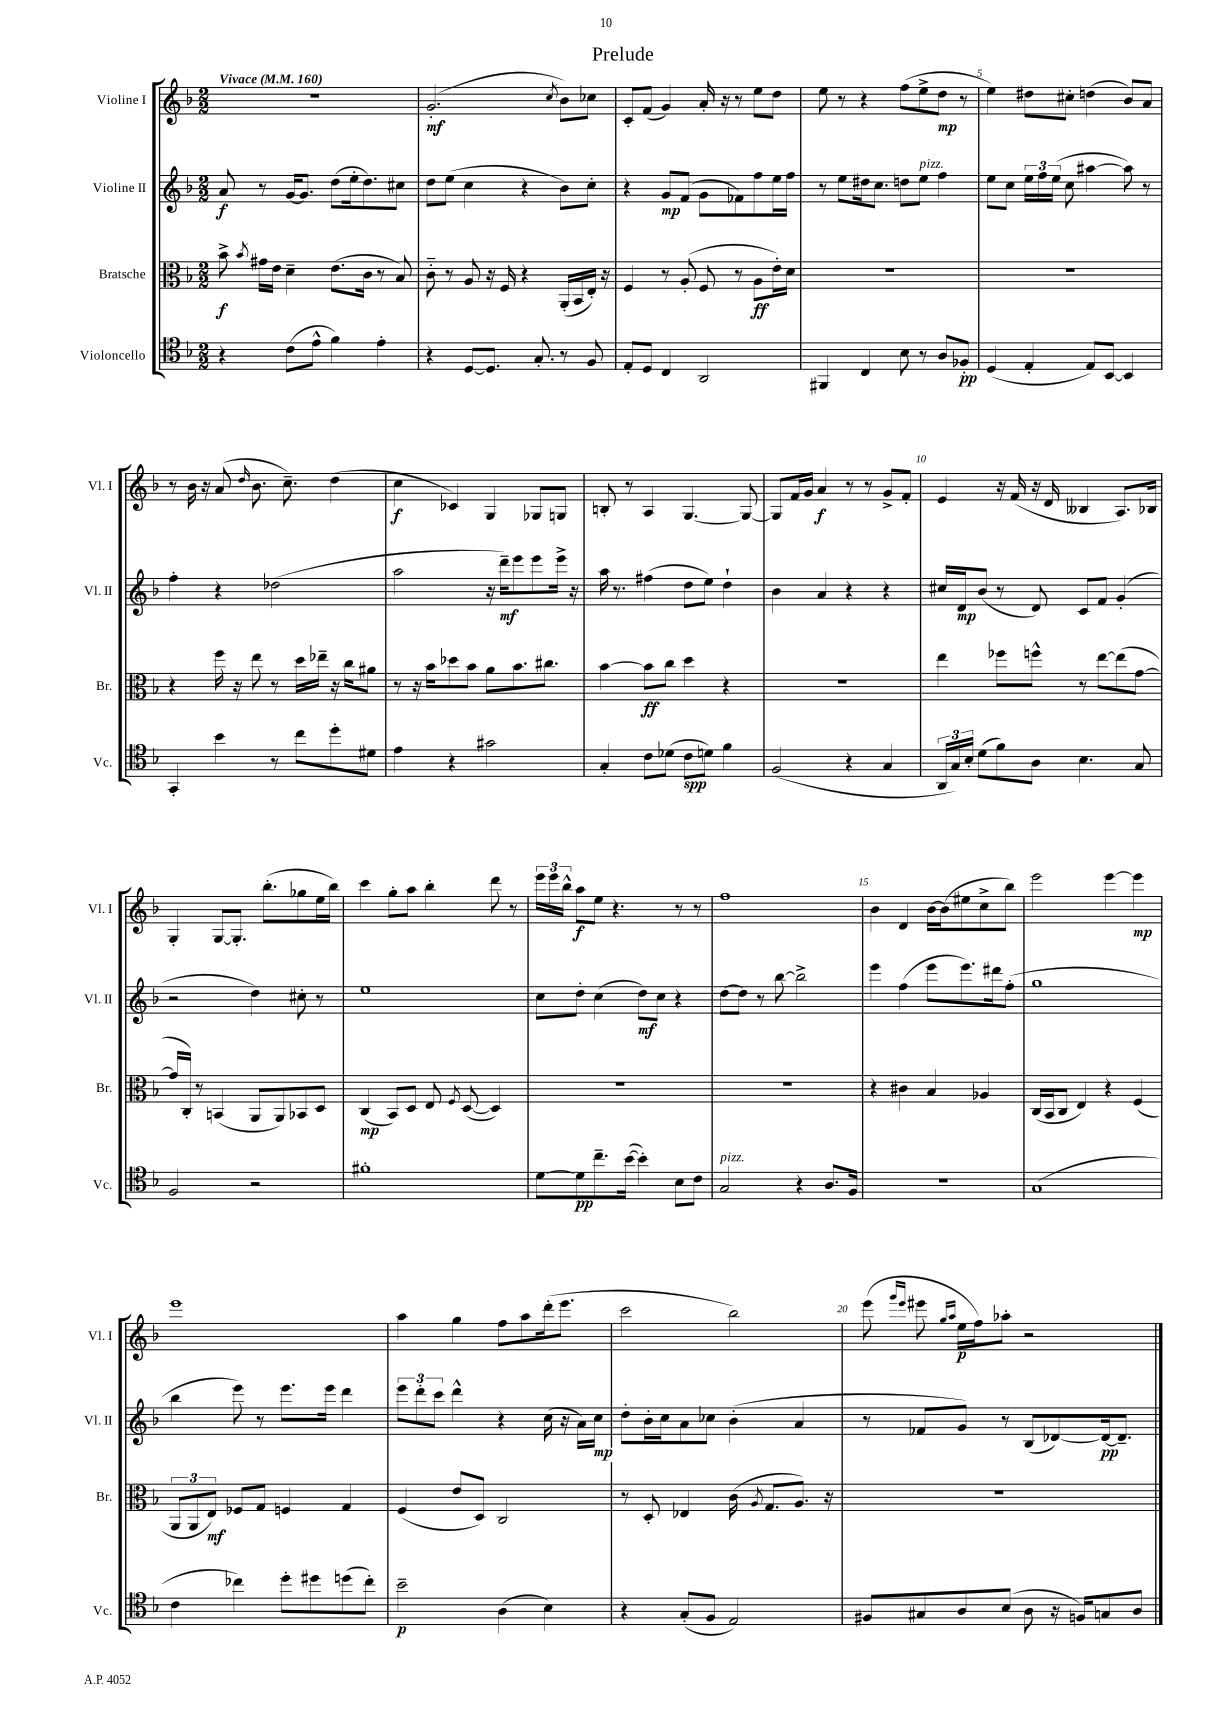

**kern	**kern	**kern	**kern
*staff4	*staff3	*staff2	*staff1
*clefC4	*clefC3	*clefG2	*clefG2
*k[b-]	*k[b-]	*k[b-]	*k[b-]
*M2/2	*M2/2	*M2/2	*M2/2
*MM160	*MM160	*MM160	*MM160
4r	8b-^	8a	1r
.	8qb-	.	.
.	16g#	8r	.
.	16e	.	.
(8c	4d~	[16g	.
.	.	8.g]	.
8e^^	.	.	.
4f)	(8.e	(8dd	.
.	.	16ee'	.
.	16c	8.dd)	.
4e'	8r	.	.
.	8B-)	8cc#	.
=	=	=	=
4r	8c'~	8dd	(2.g'
.	8r	(8ee	.
[8D	8A	4cc	.
8.D]	16r	.	.
.	16F	.	.
.	4r	4r	.
8.G'	.	.	.
.	.	.	8qcc
8r	(16AA'	8b-)	8b-)
.	16BB-	.	.
8F	16E')	8cc'	8cc-
.	16r	.	.
=	=	=	=
8E'	4F	4r	8c'
8D	.	.	(8f
4C	8r	8g	4g)
.	(8A'	(8f	.
2AA	8F	8g	16a'
.	.	.	16r
.	8r	8f-)	8r
.	8A	8ff	8ee
.	16e')	16ee	8dd
.	16d	16ff	.
=	=	=	=
4FF#	1r	8r	8ee
.	.	8ee	8r
4C	.	16dd#	4r
.	.	8.cc	.
8B-	.	8dd	(8ff
8r	.	8ee	8ee^
8A	.	4ff	8dd
8F-'	.	.	8r
=	=	=	=
(4D	1r	8ee	4ee)
.	.	8cc	.
4E'	.	24ee	8dd#
.	.	24ff	.
.	.	(24ee	.
.	.	8cc	8cc#'
8E)	.	[4aa#	(4dd
[8BB-	.	.	.
4BB-]	.	8aa#])	8b-)
.	.	8r	8a
=	=	=	=
4GG'	4r	4ff'	8r
.	.	.	16b-
.	.	.	16r
4b-	16ff	4r	(8a
.	16r	.	.
.	.	.	16qqdd
.	8ee	.	8.b-
8r	8r	(2dd-	.
.	.	.	8.cc~)
8cc	16dd	.	.
.	16ee-~	.	.
8dd'	16r	.	(4dd
.	16cc	.	.
8d#	8a#	.	.
=	=	=	=
4e	8r	2aa	4cc
.	16r	.	.
.	16b-	.	.
4r	8dd-	.	4c-)
.	8b-	.	.
2g#	8a	16r	4G
.	.	16ddd~)	.
.	8.b-	8eee	.
.	.	8eee	8G-
.	8.cc#	.	.
.	.	16eee^	8G
.	.	16r	.
=	=	=	=
4G'	[4b-	16aa	8B'
.	.	8.r	.
.	.	.	8r
8c	8b-]	(4ff#	4A
(8d-	8cc	.	.
8c	4dd	8dd	[4.G
8d)	.	8ee)	.
4f	4r	4dd`	.
.	.	.	8G_
=	=	=	=
(2F	1r	4b-	8G]
.	.	.	16f
.	.	.	16g
.	.	4a	4a
4r	.	4r	8r
.	.	.	8r
4G	.	4r	8g^
.	.	.	8f'
=	=	=	=
24AA	4ee	16cc#	4e
24G)	.	.	.
.	.	16d	.
24B-'	.	.	.
(8d	.	(8b-	.
8f)	8ff-	8r	16r
.	.	.	(16f
8A	8ff^^	8d)	16r
.	.	.	16d
4.B-	8r	8c	4B--
.	[8ee	8f	.
.	(8ee]	(4g'	8.A)
8G	[8g	.	.
.	.	.	16B-
=	=	=	=
2F	16g]	2r	4G'
.	16C')	.	.
.	8r	.	.
.	(4BB	.	[8G
.	.	.	8.G']
2r	8AA	4dd)	.
.	.	.	(8.bb-'
.	8AA)	.	.
.	8BB-	8cc#'	8gg-
.	8D	8r	16ee
.	.	.	16bb-)
=	=	=	=
1f#'	(4C	1ee	4ccc
.	8BB-)	.	8gg'
.	8D	.	8aa
.	8E	.	4bb-'
.	8qF	.	.
.	([8D	.	.
.	4D])	.	8ddd
.	.	.	8r
=	=	=	=
[8d	1r	8cc	24eee
.	.	.	24eee
.	.	.	24bb-^^
8d]	.	8dd'	8aa
8.cc~	.	(4cc	8ee
.	.	.	4.r
([16b-	.	.	.
4b-'])	.	8dd)	.
.	.	8cc	.
8B-	.	4r	8r
8c	.	.	8r
=	=	=	=
2G	1r	[8dd	1ff
.	.	8dd]	.
.	.	8r	.
.	.	[8bb-	.
4r	.	2bb-^]	.
8.A	.	.	.
16F	.	.	.
=	=	=	=
1r	4r	4eee	4b-
.	4c#	(4ff	4d
.	4B-	8eee	[16b-
.	.	.	(16b-]
.	.	8.eee)	8ee#
.	4A-	.	8cc^
.	.	16ddd#	.
.	.	(8ff'	8bb-)
=	=	=	=
(1G	(16C	1gg	2eee
.	16BB-	.	.
.	8C	.	.
.	4E)	.	.
.	4r	.	[4eee
.	(4F	.	4eee]
=	=	=	=
4c	12AA	4bb-	1eee
.	12AA	.	.
.	12E)	.	.
4cc-)	8F-	8eee)	.
.	8G	8r	.
8dd'	4F	8.eee	.
8dd#	.	.	.
.	.	16eee	.
(8dd	4G	4ddd	.
8cc-')	.	.	.
=	=	=	=
2b-~	(4F	12eee	4aa
.	.	12ddd'	.
.	.	12ccc	.
.	8e	4ddd^^	4gg
.	8D)	.	.
(4A	2C	4r	8ff
.	.	.	8aa
4B-)	.	(16cc	(16ddd'
.	.	16r	8.eee
.	.	16a)	.
.	.	16cc	.
=	=	=	=
4r	8r	8dd'	2ccc
.	8D'	16b-'	.
.	.	16cc	.
(8G'	4E-	8a	.
8F	.	8cc-	.
2E)	(16c	(4b-'	2bb-)
.	8qA	.	.
.	8.G	.	.
.	8.A)	4a	.
.	16r	.	.
=	=	=	=
8F#	1r	8r	(8eee
.	.	.	16qqggg
.	.	.	16qqeee
8G#	.	8f-	8eee#
.	.	.	16qqgg
.	.	.	16qqaa
8A	.	8g)	16ee
.	.	.	16ff)
(8B-	.	8r	8aa-'
8A	.	(8B-	2r
16r	.	[8d-)	.
16F)	.	.	.
8G	.	16d-_	.
.	.	8.d-~]	.
8A	.	.	.
==	==	==	==
*-	*-	*-	*-
